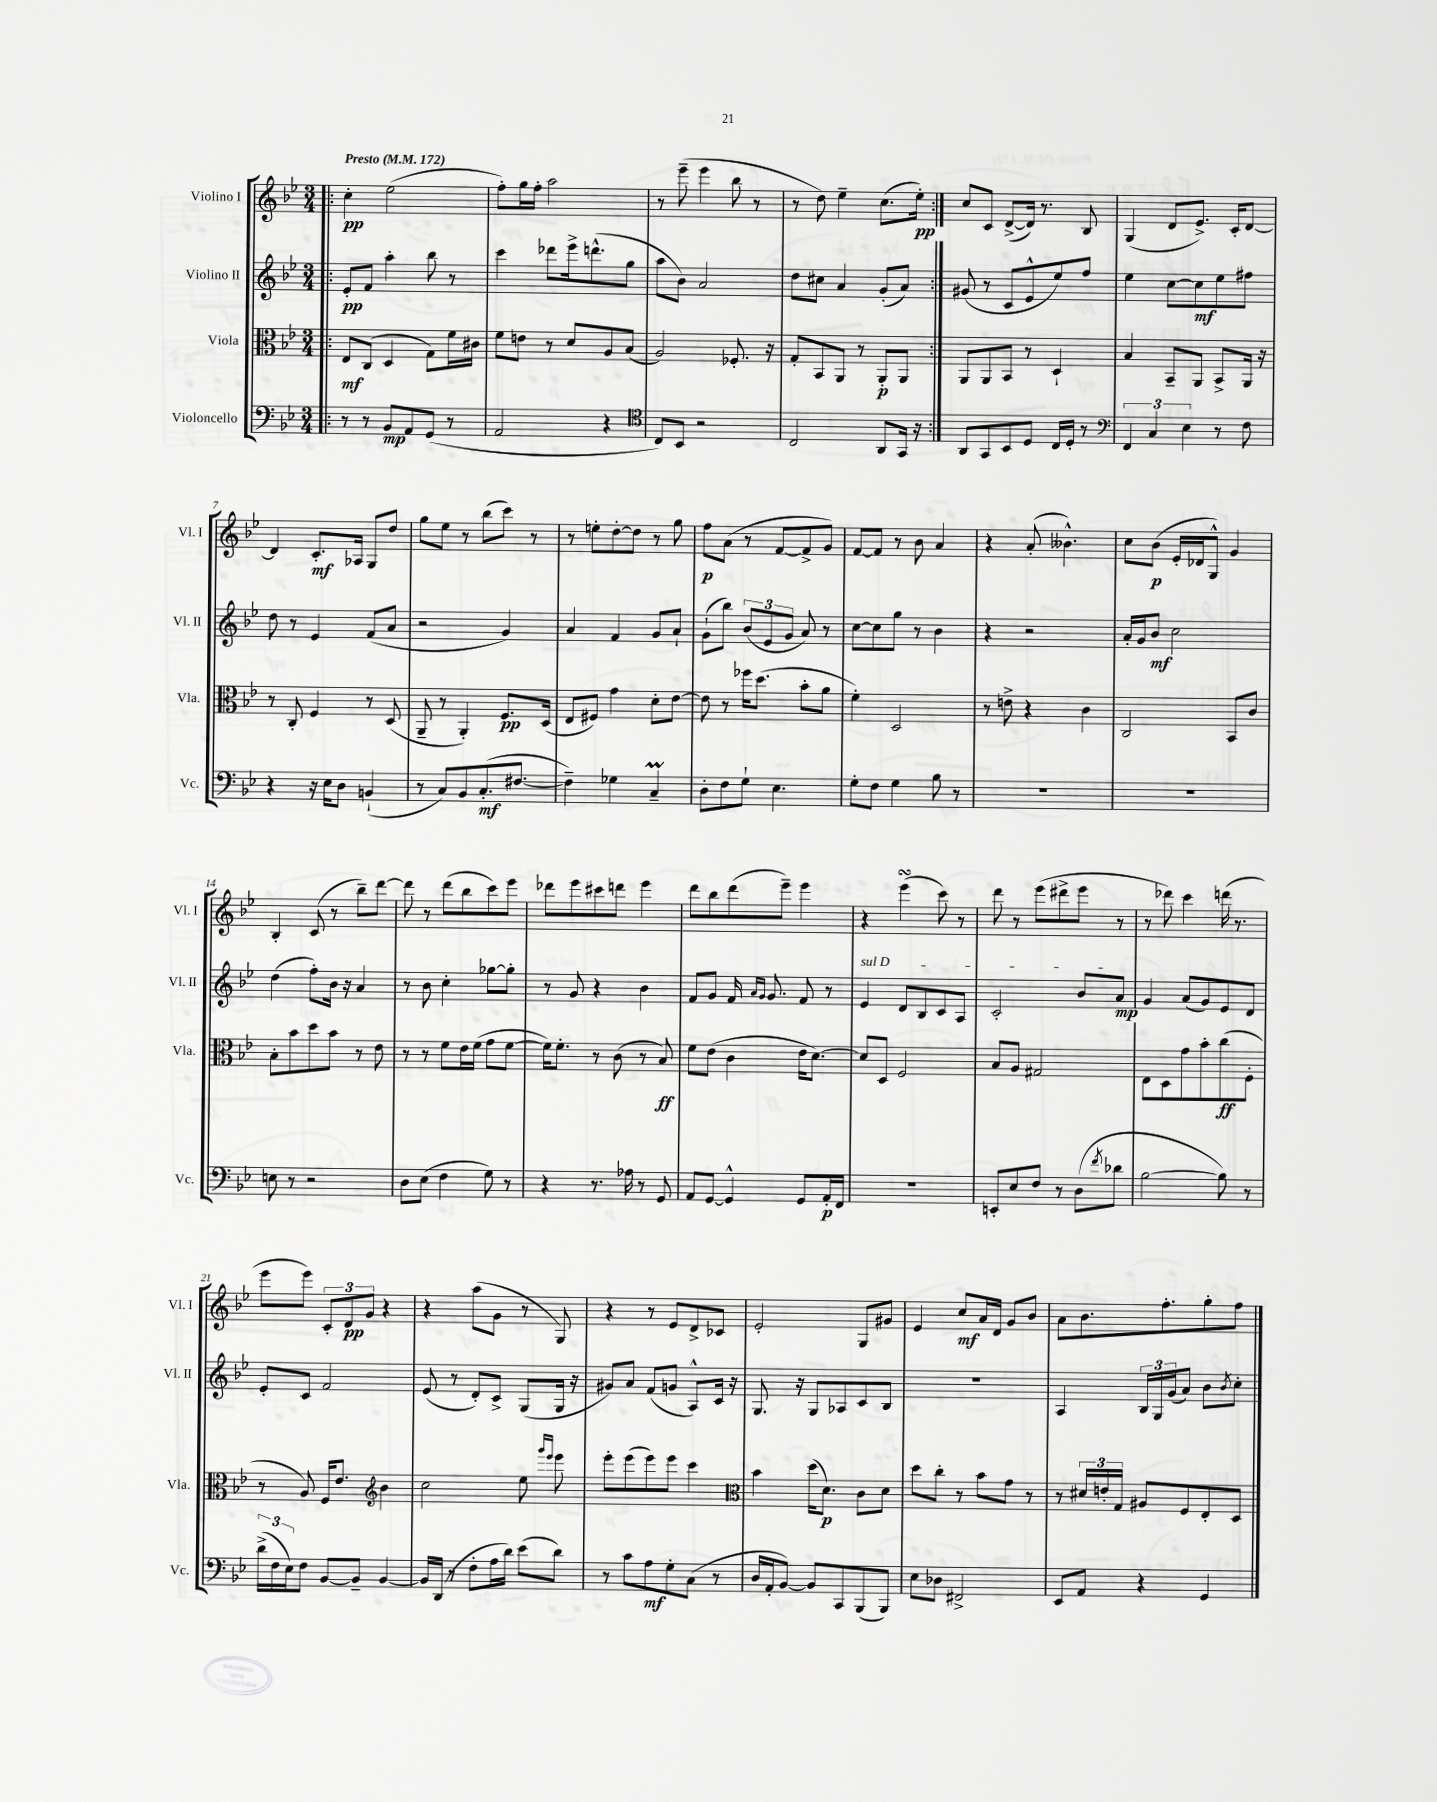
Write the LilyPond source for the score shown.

<<
\new StaffGroup <<
\new Staff = "s0" \with { instrumentName = "Violino I" shortInstrumentName = "Vl. I" } {
    \clef treble \key bes \major \numericTimeSignature \time 3/4 \tempo "Presto" 4 = 172
    \repeat volta 2 { \bar ".|:" c''4-.\pp ees''2( |
    f''8-.) g''16 f''16-. a''2 |
    r8 ees'''8--( ees'''4 bes''8 r8 |
    r8 d''8) ees''4-- c''8.( ees''16-.\pp) | }
    c''8 c'8 d'8~->( d'16) r8. bes8 |
    g4( d'8 ees'8.->) c'16-. d'8~ |
    d'4 c'8.-.\mf aes16 g8 d''8 |
    g''8 ees''8 r8 bes''8( c'''8) r8 |
    r8 e''8-. d''8~-. d''8 r8 g''8 |
    f''8\p a'8( r8 f'8~ f'8-> g'8) |
    f'8~ f'8 r8 bes'8 a'4 |
    r4 a'8-.( beses'4.-^) |
    c''8 bes'8\p( ees'16-. des'16 g8-^) g'4 |
    bes4-. c'8( r8 bes''8--) d'''8~ |
    d'''8 r8 d'''8( bes''8 c'''8) ees'''8 |
    des'''8 ees'''8 cis'''8 d'''8 ees'''4 |
    d'''8 bes''8 d'''8( ees'''8--) ees'''4 |
    r4 ees'''4\turn( c'''8) r8 |
    d'''8 r8 ees'''8( dis'''8-> ees'''8 r8 |
    r8 des'''8) c'''4 d'''16( r8. |
    ees'''8 ees'''8) \tuplet 3/2 { c'8-. d'8\pp g'8 } r4 |
    r4 a''8( g'8 r8 g8) |
    r4 r8 ees'8 d'8-> ces'8 |
    ees'2-. g8 gis'8 |
    ees'4 c''8\mf a'16 d'16 g'8 bes'8 |
    a'8 bes'8. f''8.-. g''8-. f''8 \bar "|." |
}
\new Staff = "s1" \with { instrumentName = "Violino II" shortInstrumentName = "Vl. II" } {
    \clef treble \key bes \major \numericTimeSignature \time 3/4
    \repeat volta 2 { \bar ".|:" ees'8-.\pp f'8 a''4-. bes''8 r8 |
    c'''4 des'''8 ees'''16-> d'''8.-^( g''8 |
    a''8 bes'8) a'2 |
    d''8 cis''8 a'4 g'8-.( a'8) | }
    gis'8( r8 c'8 ees'8-^ ees''8) f''8 |
    ees''4 c''8~ c''8\mf ees''8 fis''8 |
    d''8 r8 ees'4 f'8( a'8 |
    r2 g'4) |
    a'4 f'4 g'8 a'8-! |
    g'8-!( bes''8) \tuplet 3/2 { bes'8( ees'8 g'8 } a'8) r8 |
    c''8~ c''8 g''8 r8 bes'4 |
    r4 r2 |
    a'16-. g'16 bes'8\mf c''2 |
    d''4( f''8-.) bes'16 r16 a'4 |
    r8 bes'8 c''4-. ges''8~ ges''8-. |
    r8 g'8 r4 bes'4 |
    f'8 g'8 f'16 \grace { a'16 g'16 } g'8. f'8 r8 |
    \once \override TextSpanner.bound-details.left.text = \markup { \italic "sul D" } ees'4\startTextSpan d'8 bes8 c'8 a8 |
    c'2-. bes'8 a'8\mp\stopTextSpan |
    g'4 a'8( g'8) ees'8 d'8 |
    ees'8-. c'8 f'2 |
    ees'8( r8 d'8-.) c'8-> g8( g16 r16 |
    gis'8) a'8 f'8( g'8 a8-^) c'16 r16 |
    g8. r16 g8 aes8 c'8 bes8 |
    R2. |
    a4 \tuplet 3/2 { bes16 g16 g'16( } a'8) bes'8 \acciaccatura { bes'8 } c''8-. \bar "|." |
}
\new Staff = "s2" \with { instrumentName = "Viola" shortInstrumentName = "Vla." } {
    \clef alto \key bes \major \numericTimeSignature \time 3/4
    \repeat volta 2 { \bar ".|:" ees8\mf c8( d4 g8) f'16 cis'16 |
    f'8 e'8 r8 d'8 a8 bes8( |
    a2) fes8.-. r16 |
    g8-. bes,8 a,8 r8 a,8-.\p a,8 | }
    a,8 a,8 bes,8 r8 d4-! |
    bes4 bes,8-- a,8 bes,8-> a,16 r16 |
    r8 c8-. f4 r8 d8( |
    a,8-- r8 a,4-.) f8.\pp d16( |
    ees8 fis8) g'4 d'8-. ees'8~ |
    ees'8 r8 fes''16 d''8.( bes'8-. a'8 |
    f'4-.) d2 |
    r8 e'8-> r4 c'4 |
    c2 bes,8 c'8 |
    bes8-. bes'8 d''8 bes'8 r8 ees'8 |
    r8 r8 f'8 ees'16 f'16( g'8 f'8~ |
    f'16) f'8.-. r8 c'8( r8 bes8\ff) |
    f'8 ees'8( c'4 ees'16 d'8.~) |
    d'8 d8 f2 |
    bes8 a8 gis2 |
    ees8 d8 g'8 bes'8-. c''8\ff( f8-. |
    r8 a8) f16 ees'8. \clef treble bes'4 |
    c''2 ees''8 \grace { g'''16 ees'''16 } ees'''8 |
    ees'''8-. ees'''8( ees'''8) ees'''8 c'''4 |
    \clef alto bes'4 d''16( d'8.\p) c'8 d'8 |
    d''8 c''8-. r8 bes'8 g'8 r8 |
    r8 \tuplet 3/2 { dis'16 e'16-. g16 } ais8 f8 ees8-. d8 \bar "|." |
}
\new Staff = "s3" \with { instrumentName = "Violoncello" shortInstrumentName = "Vc." } {
    \clef bass \key bes \major \numericTimeSignature \time 3/4
    \repeat volta 2 { \bar ".|:" r8 r8 bes,8\mp a,8 g,8( r8 |
    a,2 r4 |
    \clef tenor c8) bes,8 r2 |
    c2 a,8 g,16 r16 | }
    a,8 g,8 bes,8 d8 c16 d16-. r8 |
    \clef bass \tuplet 3/2 { f,4 c4 ees4 } r8 f8 |
    r4 r16 ees16 d8 b,4-!( |
    r8 c8) bes,8 c8.-.\mf( fis8.~ |
    fis4--) ges4 c4--\prall |
    d8-. f8 g8-! ees4. |
    g8-. f8 g4 bes8 r8 |
    R2. |
    R2. |
    e8 r8 r2 |
    d8 ees8( f4 g8) r8 |
    r4 r8. aes16 r8 g,8 |
    a,8 g,8~ g,4-^ g,8 a,16-.\p f,16 |
    R2. |
    e,8-. ees8 f8 r8 d8( \acciaccatura { f'8 } des'8 |
    bes2~ bes8) r8 |
    \tuplet 3/2 { d'16->( f16 ees16) } f8 bes,8~ bes,8-- bes,4~ |
    bes,16 d,16( r8 f8-. a16 d'16) ees'8( d'8) |
    r8 c'8 a8\mf g8-. c8( r8 |
    d16 a,16-. bes,8~) bes,8 c,8 bes,,8( bes,,8) |
    ees8 des8 fis,2-> |
    ees,8 a,8 r4 g,4 \bar "|." |
}
>>
>>
